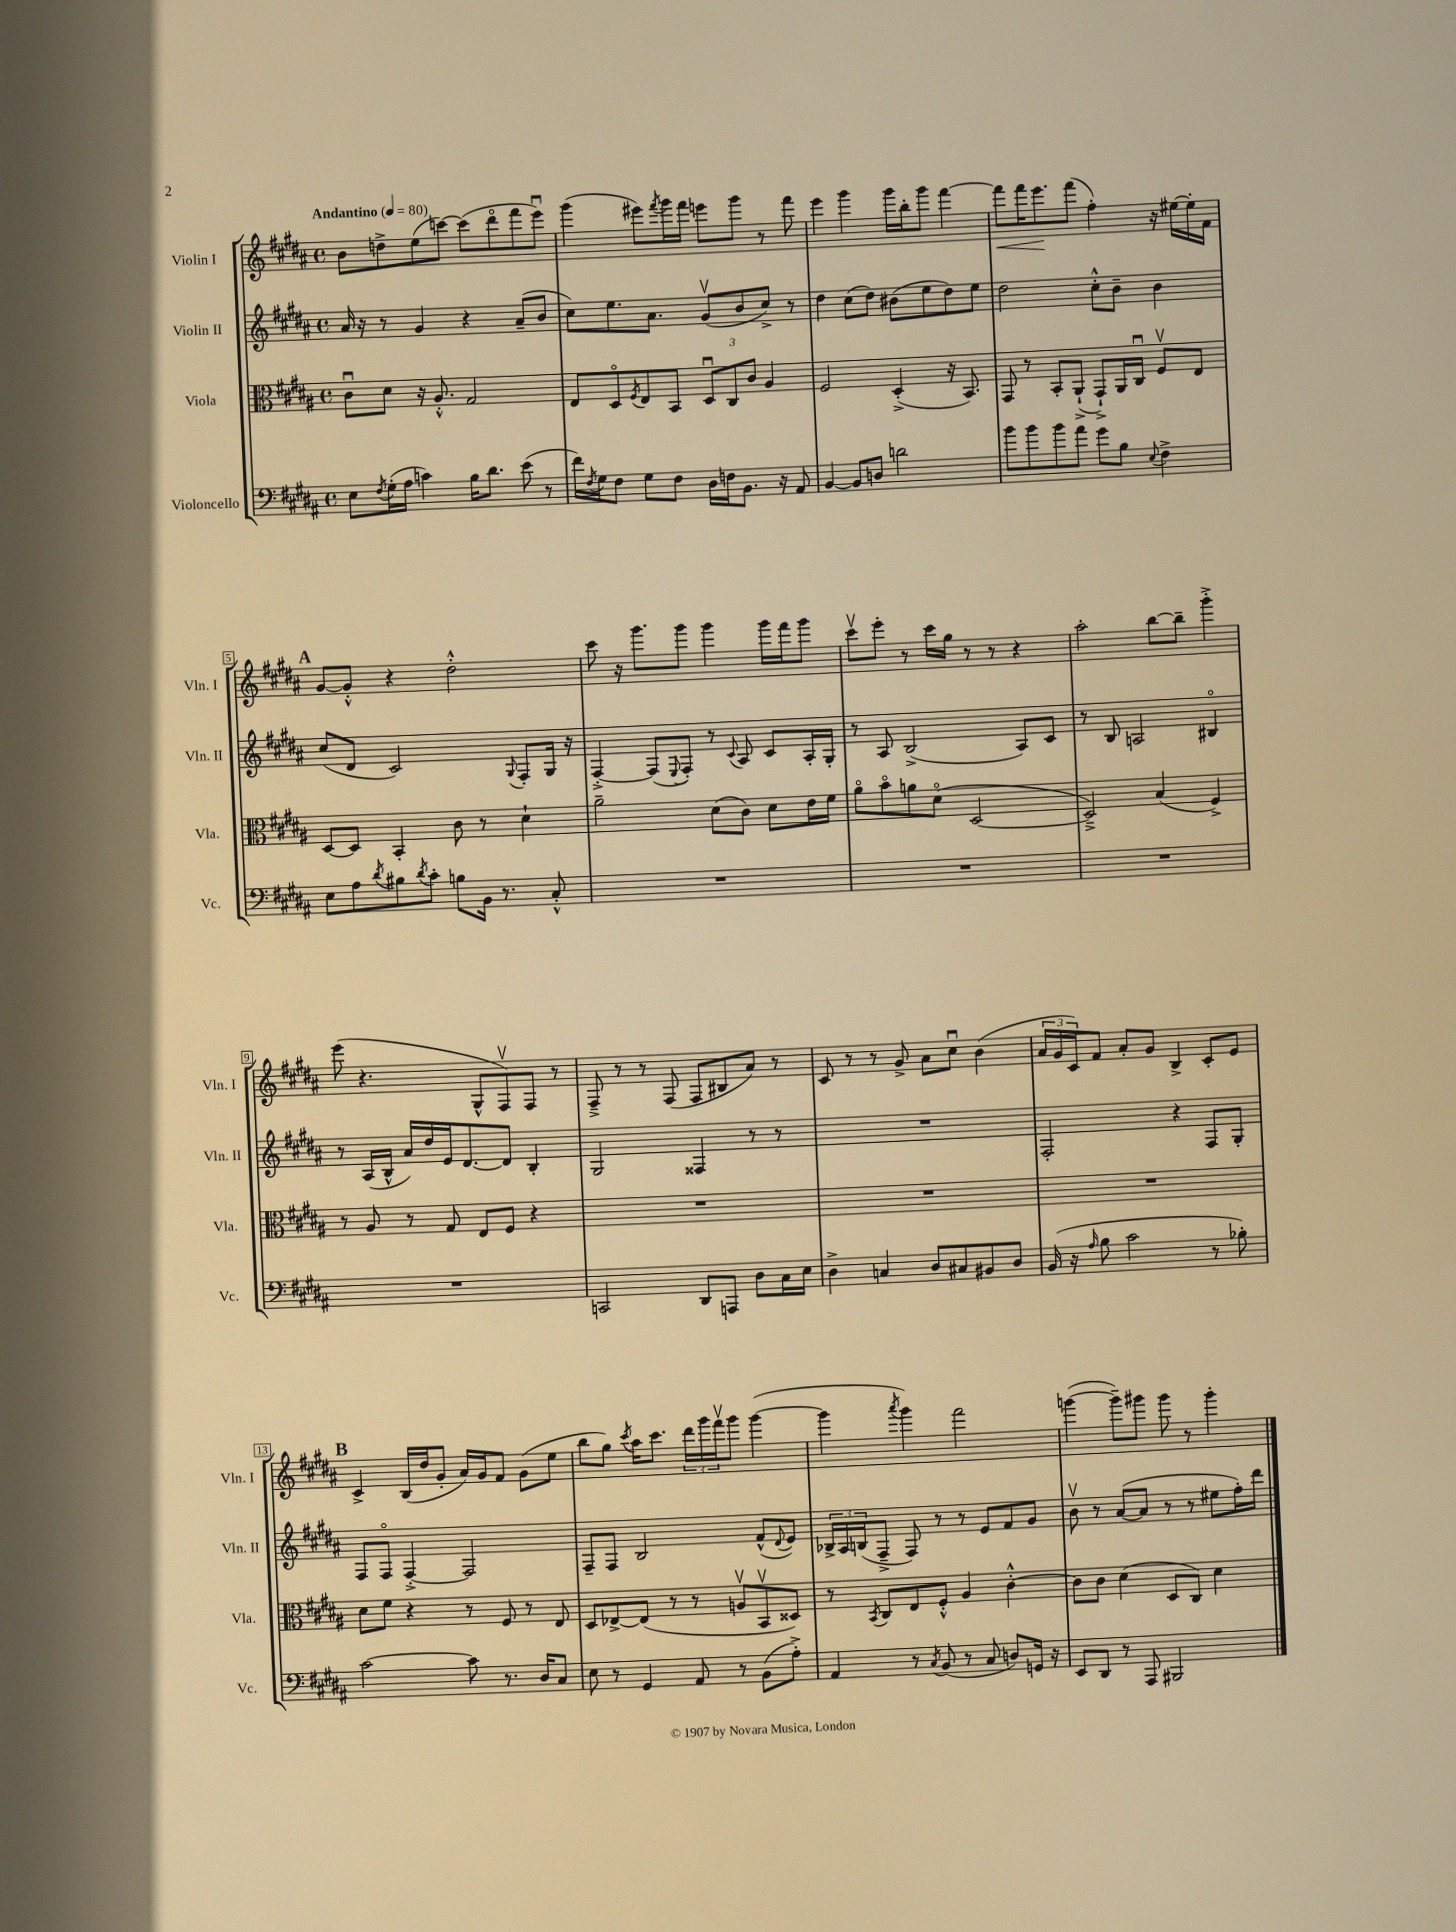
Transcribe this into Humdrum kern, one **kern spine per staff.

**kern	**kern	**kern	**kern
*staff4	*staff3	*staff2	*staff1
*clefF4	*clefC3	*clefG2	*clefG2
*k[f#c#g#d#a#]	*k[f#c#g#d#a#]	*k[f#c#g#d#a#]	*k[f#c#g#d#a#]
*M4/4	*M4/4	*M4/4	*M4/4
*met(c)	*met(c)	*met(c)	*met(c)
*MM80	*MM80	*MM80	*MM80
8E	8c#u	16a#	8b
.	.	16r	.
8qF#	.	.	.
(16G#'	8d#	8r	8dd^
16A#	.	.	.
4c)	16r	4g#	(8ee
.	8.A#'^^	.	.
.	.	.	[8ccc)
16B	2G#	4r	(8ccc]
8.d#	.	.	.
.	.	.	8ddd#o
(8e	.	(8a#~	8fff#
8r	.	8b	8eeeu)
=	=	=	=
16f#)	8E	8cc#)	(4ggg#
8qF#	.	.	.
16G#	.	.	.
8F#	8D#o	8.ee	.
.	8qF#	.	.
8G#	8E	.	8eee#)
.	.	8.a#	.
.	.	.	8qfff#
8F#	8BB	.	16ggg#
.	.	.	16fff#
16D#	12D#u	(8g#v	8eee
16F	.	.	.
.	12C#	.	.
8.BB	.	8b	8ggg#
.	12c#	.	.
.	4A#	8cc#^)	8r
16r	.	.	.
8AA#	.	8r	8fff#
=	=	=	=
[4BB	2F#	4dd#	4eee
8BB]	.	(8cc#	4ggg#
8D	.	8dd#)	.
2d	(4D#'^	(8b#	16ggg#
.	.	.	16bb'
.	.	8ee	8ggg#
.	16r	8dd#)	[4fff#
.	8.BB)	.	.
.	.	8ee	.
=	=	=	=
8b	8GG#	2dd#	8fff#]
8b	8r	.	16fff#
.	.	.	8.eee
8b	8BB'	.	.
8a#	(8AA#`^	.	(8fff#
8g#	8GG#`^)	8cc#'^^	4ff#')
8B	16AA#	8b~	.
.	16C#u	.	.
8qqE	.	.	.
4F#^	8F#v	4b	16r
.	.	.	[16ee#
.	8E	.	16ee#']
.	.	.	16f#
=	=	=	=
8E	[8D#	(8cc#	[8g#
8A#	8D#]	8d#	8g#'^^]
8qd#	.	.	.
8B#	4BB'	2c#)	4r
8qd#	.	.	.
8c#'	.	.	.
8B	8c#	.	2dd#'^^
16BB	8r	.	.
8.r	.	.	.
.	.	8qqG#	.
.	4d#`	8F#'	.
8C#'^^	.	16G#	.
.	.	16r	.
=	=	=	=
1r	2a#~	[4F#'^	8ccc#
.	.	.	16r
.	.	.	8.ggg#
.	.	(8F#]	.
.	.	8qqE	.
.	.	8F#')	8ggg#
.	(8d#	8r	4ggg#
.	.	8qqc#	.
.	8c#)	8A#	.
.	8d#	8c#	16ggg#
.	.	.	16fff#
.	16e	16A#'	8ggg#
.	16f#	16G#'	.
=	=	=	=
1r	8a#o	8r	8ccc#v
.	8bo	8A#	8eee'
.	8a	(2B^	8r
.	(8d#o	.	16ccc#
.	.	.	16gg#
.	[2D#	.	8r
.	.	.	8r
.	.	8A#)	4r
.	.	8c#	.
=	=	=	=
1r	2D#~^])	8r	2aa#'
.	.	8B	.
.	.	2A	.
.	(4B	.	[8bb
.	.	.	8bb~]
.	4F#^)	4B#o	4ggg#'^
=	=	=	=
1r	8r	8r	(8eee
.	8A#	(16A#	4.r
.	.	16B^^	.
.	8r	16a#)	.
.	.	16dd#	.
.	8G#	16e	.
.	.	[8.d#	.
.	8E	.	8G#^^
.	8F#	8d#]	8F#v)
.	4r	4B'	8F#
.	.	.	8r
=	=	=	=
2CC	1r	2G#	8F#~^
.	.	.	8r
.	.	.	8r
.	.	.	(8F#
8DD#	.	4F##	8F#
8AAA	.	.	8B#
8D#	.	8r	8a#)
16C#	.	8r	8r
16E	.	.	.
=	=	=	=
4D#^	1r	1r	8c#
.	.	.	8r
4C	.	.	8r
.	.	.	8g#^
8D#	.	.	8a#
8C#	.	.	8cc#u
8BB#	.	.	(4b
8D#	.	.	.
=	=	=	=
(16BB	1r	2F#'	24a#
.	.	.	24g#
16r	.	.	.
.	.	.	24c#)
16qqA#	.	.	.
8B	.	.	8f#
2c#	.	.	8a#'
.	.	.	8g#
.	.	4r	4B^
8r	.	8F#	8c#'
8B-')	.	8G#'	8e
=	=	=	=
[2c#	8d#	8F#	4c#^
.	8f#	8F#o	.
.	4r	[4F#'^	(16B
.	.	.	16dd#
.	.	.	8g#'
8c#]	8r	2F#]	16a#)
.	.	.	16g#
8.r	8F#	.	8f#
.	8r	.	(8g#
16D#	.	.	.
8C#	8E	.	8ee
=	=	=	=
8E	8D#	8F#~	8bb
8r	[8E-^	8F#	8gg#)
.	.	.	8qccc#
4GG#	(8E-]	2B	16aa#
.	.	.	8.ccc#
.	8r	.	.
8AA#	8r	.	24ddd#
.	.	.	24ggg#
.	.	.	24fff#v
8r	8Av	.	8ggg#
(8BB	8BBv	(8f#^^	([4ggg#
.	.	8qqd#	.
8A#'^)	8D##)	8e)	.
=	=	=	=
4AA#	8r	24B-^	4ggg#]
.	.	24A#	.
.	.	(24B	.
.	8qBB	.	.
.	8C#	8F#~^	.
.	.	.	8qaaa#
8r	8E	8F#)	4ggg#)
8qC#	.	.	.
(8BB	8F#'^^	8r	.
8r	4A#	8r	2fff#
8C#	.	8e	.
8D)	[4c#'^^	8f#	.
16GG	.	8g#	.
16r	.	.	.
=	=	=	=
8EE	8c#]	8bv	([4ggg
8DD#	8c#	8r	.
8r	(4d#	([8a#	8ggg~])
8AAA#	.	8a#]	8ggg#
2BBB#	8D#	8r	8ggg#
.	8C#)	8r	8r
.	4d#	8ee#	4ggg#'
.	.	16ff#')	.
.	.	16ddd#	.
==	==	==	==
*-	*-	*-	*-
